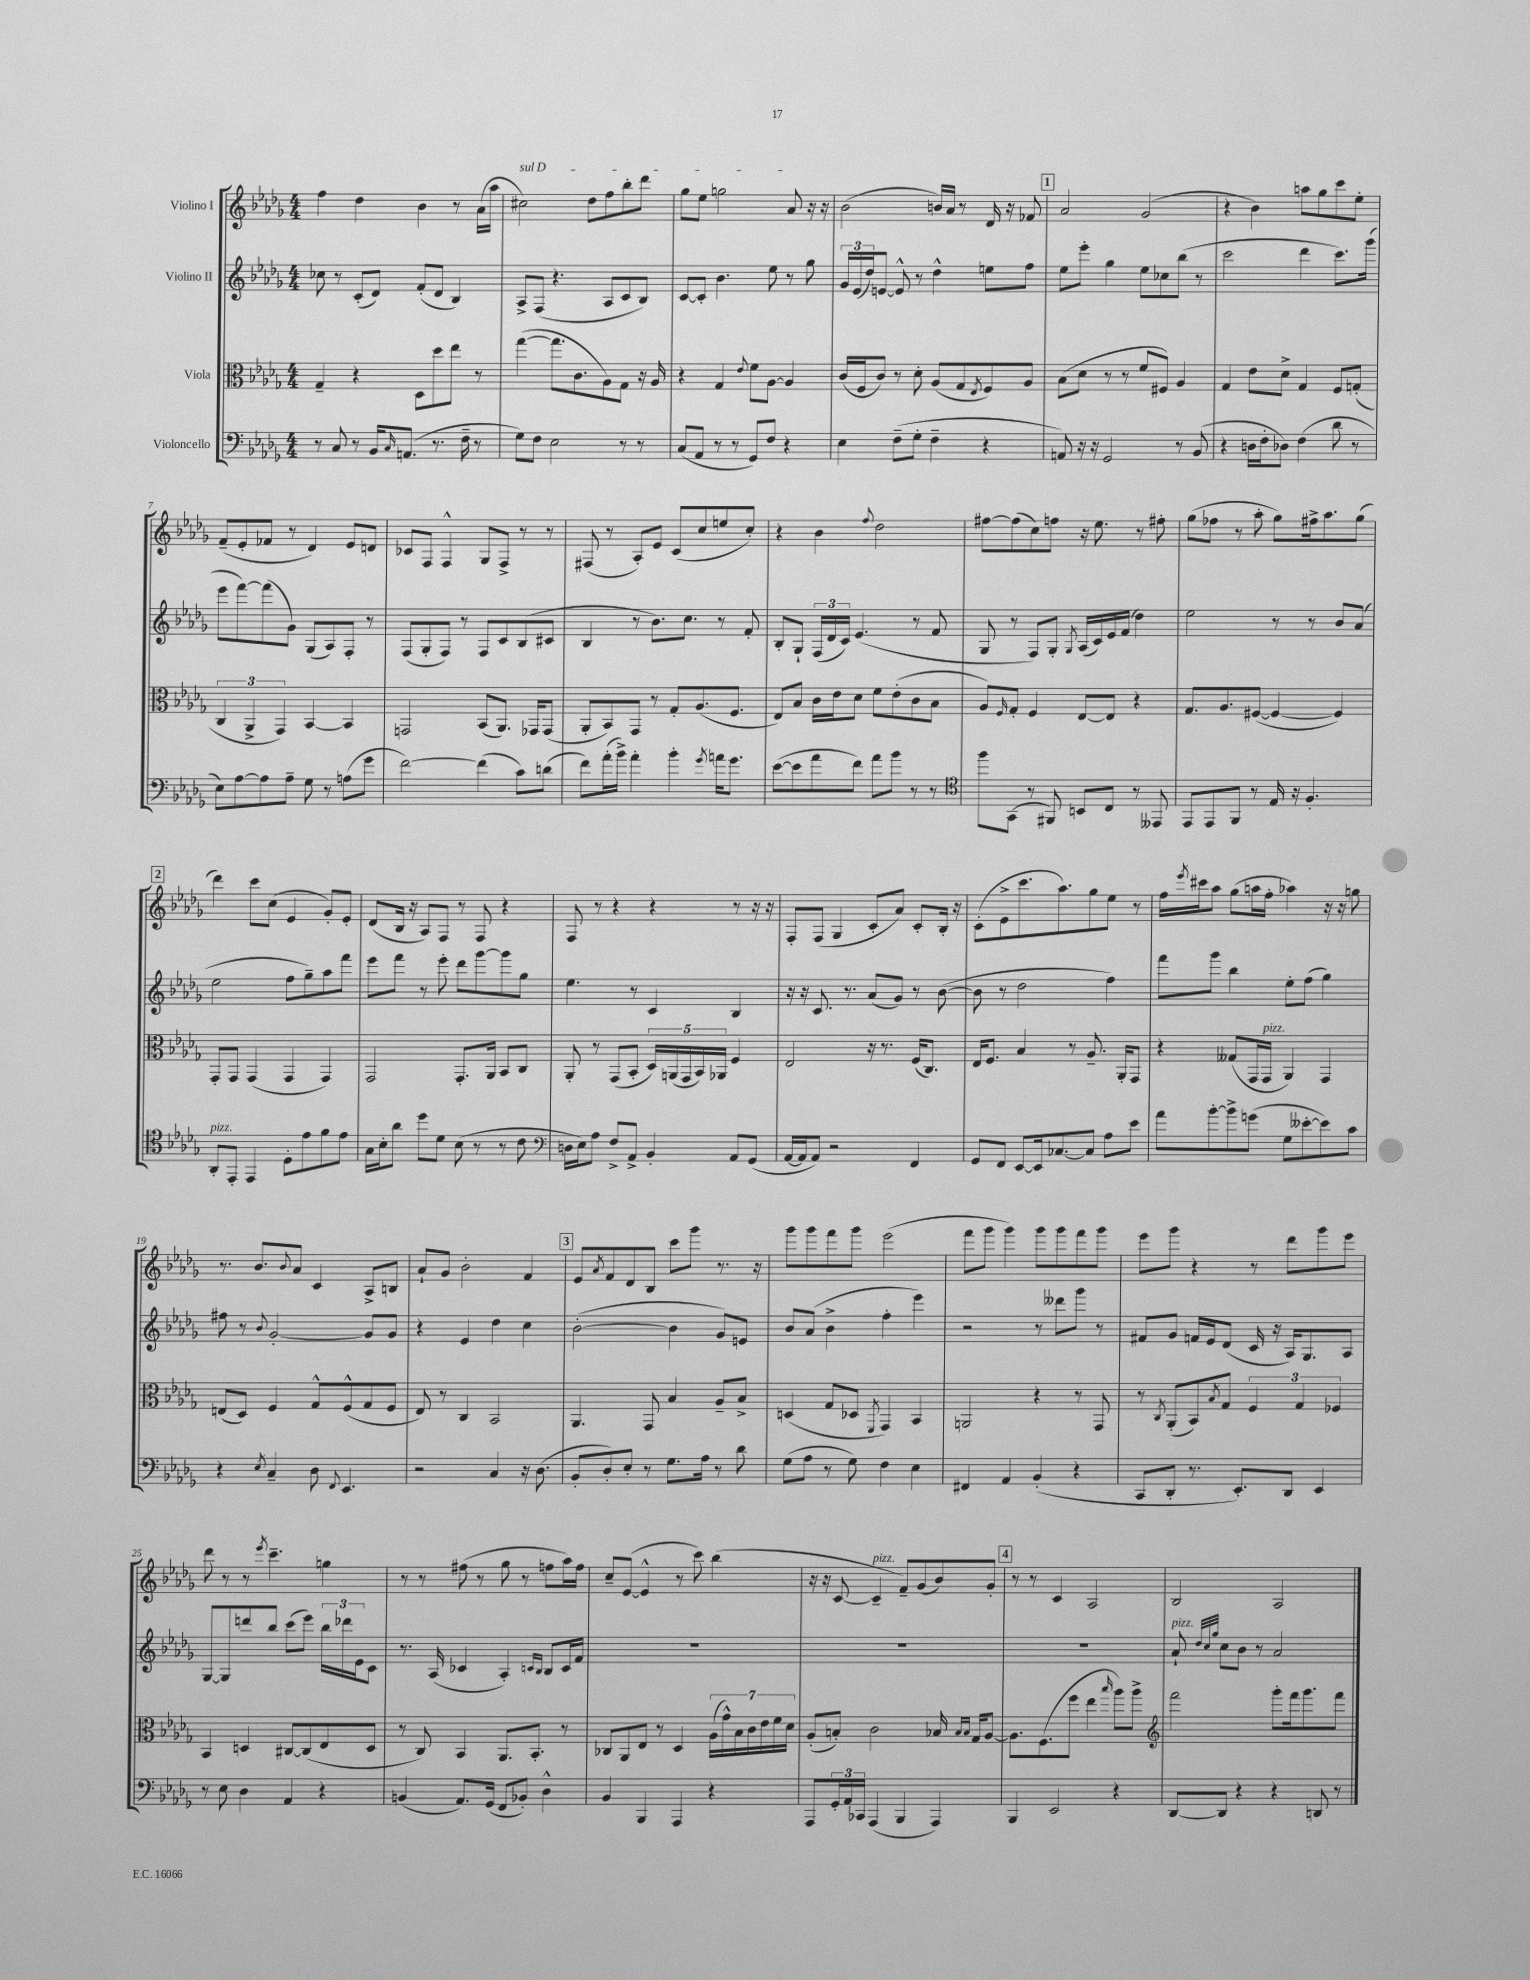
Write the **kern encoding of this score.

**kern	**kern	**kern	**kern
*staff4	*staff3	*staff2	*staff1
*clefF4	*clefC3	*clefG2	*clefG2
*k[b-e-a-d-g-]	*k[b-e-a-d-g-]	*k[b-e-a-d-g-]	*k[b-e-a-d-g-]
*M4/4	*M4/4	*M4/4	*M4/4
8r	4G-~	8cc-	4ff
8C	.	8r	.
8r	4r	(8c'	4dd-
16BB-	.	8d-)	.
16qqC	.	.	.
(8.AA	.	.	.
.	8D-	(8f'	4b-
8.r	8dd-	8d-	.
.	8ee-	4B-)	8r
16F~	.	.	.
8r	8r	.	(16a-
.	.	.	16aa-
=	=	=	=
8G-)	([4gg-	8A-^	2cc#)
8F	.	(8F	.
2E-	8.gg-]	4.r	.
.	8.c	.	.
.	.	.	8dd-
.	8A-)	8A-	8ff
8r	8G-	8c	8bb-'
8r	16r	8B-)	8ddd-
.	16A-	.	.
=	=	=	=
(8C	4r	[8c	8gg-
8AA-	.	8c']	8ee-
8r	4G-	4.b-	2gg
8r	.	.	.
.	8qqe-	.	.
8GG-)	8f	.	.
8F	[8A-	8ee-	.
4r	4A-]	8r	8a-
.	.	8gg-	16r
.	.	.	16r
=	=	=	=
4E-	(16c	24g-	(2b-
.	.	(24e-	.
.	16F	.	.
.	.	24dd-)	.
.	8c)	[8e	.
(8F~	8r	8e^^]	.
8G-'	8d-'	8r	.
4F~	(8A-	4dd-^^	16b)
.	.	.	16a-
.	8G-	.	8r
.	8qE-	.	.
4r	8F)	8ee	16d-
.	.	.	16r
.	8A-	8ff	8f-
=	=	=	=
8AA)	(8B-	8ee-	2a-
16r	8d-	8eee-'	.
16r	.	.	.
2GG-	8r	4gg-	.
.	8r	.	.
.	8f	8ee-	(2g-
.	8F#)	8cc-	.
8r	4A-	(8bb-	.
(8BB-	.	8r	.
=	=	=	=
4r	4G-	2ccc	4r
16D	8e-	.	4b-)
16F'	.	.	.
8D-)	8d-^	.	.
(4F	4G-	4ddd-	8aa
.	.	.	8gg-
8d-	8F	8.ccc)	8ccc
8r	(8G'	.	8ee-'
.	.	(16ggg-	.
=	=	=	=
8E-)	6C	8eee-	(8f~
[8A-	.	[8fff)	8e-'
.	6AA-^	.	.
8A-]	.	(8fff]	8f-
.	6GG-)	.	.
8A-~	.	8g-)	8r
8G-	[4BB-	(8G-	4d-)
8r	.	8A-)	.
(8A	4BB-]	8F'	8e-
8g-	.	8r	8d
=	=	=	=
[2f)	2GG	(8F	8c-
.	.	8G-'	8F
.	.	8F)	4F^^
.	.	8r	.
(4f]	(8BB-	8F	8G-
.	8.AA-)	8c	8F^
8c)	.	(8B-	8r
.	16GG-	.	.
(8d	(8GG-	8c#	8r
=	=	=	=
8f)	8AA-'	4B-	(8F#
(16a-'	8BB-)	.	8r
16b-^)	.	.	.
4a-'	8GG-	8r	8A-')
.	8r	8.b-)	8e-
4b-'	8G-'	.	(8c
.	.	8.cc	.
.	(8.A-	.	8cc
8qg-	.	.	.
16a	.	8r	8ee
8.g-	8.F	.	.
.	.	8f'	8cc')
=	=	=	=
([8e-	8E-)	8B-'	4r
8e-]	8B-	8G-`	.
8a-	16c	(24F	4b-
.	.	24d-	.
.	16e-	.	.
.	.	24c)	.
8f)	8d-	(4.e-	.
.	.	.	8qqff
8a-	8f	.	2dd-
8b-	(8e-'	.	.
8r	8c	8r	.
8r	8B-	8f	.
=	=	=	=
*clefC4	*	*	*
8ff	8A-)	8G-	[8ff#
.	16qqF	.	.
(8GG-	8G-'	8r	(8ff#]
8r	4F	8F)	8cc)
8FF#)	.	8G-'	8ff
.	.	8qG-	.
8BB	[8E-	(16A-	16r
.	.	16c)	8.ee-
8C	8E-]	16e-	.
.	.	(16f	.
8r	4r	4dd-)	8r
8EE--	.	.	8ff#'
=	=	=	=
8EE-	8.G-	2ee-	(8gg-
8EE-	.	.	8ff-
.	8.A-	.	.
8FF	.	.	8r
8r	([8F#	.	8aa-'
16E-	4F#_	8r	8gg-)
16r	.	.	.
4.F'	.	8r	16ff#^
.	.	.	8.aa-
.	4F#])	8b-	.
.	.	(8a-	(8gg-
=	=	=	=
8AA-'	8GG-'	2ee-	4ddd-)
8EE-'	8GG-	.	.
4EE-	(4GG-	.	8ccc
.	.	.	(8cc
8D-'	4GG-	8ff	4e-
8e-	.	8gg-~)	.
8f	4GG-)	8aa-	8g-')
8e-	.	8fff	8e-'
=	=	=	=
16G-	2GG-	8eee-	(8d-
16B-'	.	.	.
8a-	.	8fff	16B-
.	.	.	16r
8dd-	.	8r	8A-)
8d-	.	8eee-'	8F
(8B-	8.GG-'	8ddd-	8r
8r	.	[8ggg-	8F
.	16AA-	.	.
8r	8BB-	8ggg-]	4r
8c	8C	8gg-	.
=	=	=	=
*clefF4	*	*	*
16D	8AA-'	4.ee-	8F
16E-)	.	.	.
8A-	8r	.	8r
8F^	(8GG-	.	4r
8AA-^	8BB-'	8r	.
4BB-'	20D-)	4c	4r
.	(20AA	.	.
.	20GG-	.	.
.	20BB-)	.	.
.	20AA-	.	.
8AA-	4F	4B-	8r
(8GG-	.	.	16r
.	.	.	16r
=	=	=	=
[16AA-	2E-	16r	8F'
16AA-]	.	16r	.
8AA-)	.	8.c	(8F
2r	.	.	4G-
.	.	8.r	.
.	16r	(8a-	8c'
.	8.r	.	.
.	.	8g-)	8a-)
4FF	(16F	8r	8c'
.	8.C)	.	.
.	.	([8b-	16B-'
.	.	.	16r
=	=	=	=
8GG-	16E-	8b-]	(8c'
.	8.F	.	.
8FF	.	8r	8e-^
[8EE-	4B-	2dd-	8.ccc
16EE-]	.	.	.
[8.C-	.	.	8.aa-)
.	8r	.	.
8C-]	8.A-~	.	8gg-
8A-	.	4ff)	8ee-
.	16AA-'	.	.
8e-	8GG-	.	8r
=	=	=	=
8a-	4r	8fff	16ff
.	.	.	8qeee-
.	.	.	16ccc#
[8b-'	.	8ggg-	8aa-
8b-^]	(8G--	4bb-	(8gg-
(8g	16GG-	.	16aa
.	16GG-	.	16ff'
8G-	4AA-)	8ee-'	4aa-)
[8e--'	.	(8ff	.
8e--])	4GG-	4gg-)	16r
.	.	.	16r
8c	.	.	8gg
=	=	=	=
4r	(8E	8ff#	8.r
.	8D-)	8r	.
.	.	.	8.b-
8qE-	.	8qqb-	.
4C~	4F	[2g-'	.
.	.	.	8qqb-
.	.	.	8a-
8D-	8G-^^	.	4c
8qqFF	.	.	.
4.EE-	(8F^^	.	.
.	8G-	8g-]	8A-^
.	8F	8g-	8B
=	=	=	=
2r	8E-)	4r	8a-`
.	8r	.	8g-
.	4C	4e-	2b-'
4C	2BB-	4dd-	.
16r	.	4cc	4f
(8.D-	.	.	.
=	=	=	=
8BB-'	4.AA-	([2b-'	8e-
.	.	.	8qa-
8D-')	.	.	8f
8E-'	.	.	8d-
8r	8GG-	.	8B-
8.G-	4B-	4b-]	8ccc
.	.	.	8ggg-
16A-	.	.	.
8r	8A-~	8g-)	8.r
8d-	8B-^	8e	.
.	.	.	16r
=	=	=	=
(8G-	(4D	8b-	8ggg-
8A-	.	(8a-	8ggg-
8r	8G-	4b-^	8fff
8G-)	8D-	.	8ggg-
.	8qFF	.	.
4F	4GG-)	4ff'	(2eee-
4E-	4BB-	4eee-)	.
=	=	=	=
4FF#	2AA	2r	8fff
.	.	.	8ggg-
4AA-	.	.	4ggg-)
(4BB-'	4r	8r	8ggg-
.	.	8ddd--	8ggg-
4r	8r	8ggg-	8fff
.	8GG-	8r	8ggg-
=	=	=	=
8CC	8r	8f#	8eee-
.	8qC	.	.
8DD-'	(8AA-'	8g-	8ggg-
8.r	8BB-)	16f	4r
.	.	16e-	.
.	8qB-	.	.
.	8G-	(8d-	.
8.EE-')	.	.	.
.	6F	16c	8r
.	.	16r	.
8DD-	.	16A-)	8ddd-
.	6G-	.	.
.	.	8.G-	.
4EE-	.	.	8ggg-
.	6F-	.	.
.	.	8A-	8eee-
=	=	=	=
8r	4BB-	[8G-	8ddd-
8E-	.	8G-]	8r
4D-	4D	8ddd	8r
.	.	.	8qeee-
.	.	8bb-	4.ccc~
4AA-	[8C#	(8ccc	.
.	(8C#]	8eee-)	.
4r	8E-	24bb-	4gg
.	.	24ddd-	.
.	.	24e-	.
.	8D	8c	.
=	=	=	=
(4BB	8r	8.r	8r
.	8C)	.	8r
.	.	(16A-	.
8.AA-)	4BB-	4c-	(8ff#
.	.	.	8r
(16GG-	.	.	.
8FF	8.AA-	4A-')	8gg-
8BB-')	.	.	8r
.	8.BB-'	.	.
.	.	16qqc	.
.	.	16qqB-	.
4D-^^	.	8B-	8ff
.	8r	16c	16aa-)
.	.	16f	16ff
=	=	=	=
4BB-	8C-	1r	8cc~
.	8AA-	.	([8e-
4BBB-	8E-	.	4e-^^]
.	8r	.	.
4AAA-	4D-	.	8r
.	.	.	8ccc)
4r	(28A-	.	(4bb-
.	28g-^^)	.	.
.	28B-	.	.
.	28c	.	.
.	28e-	.	.
.	28f	.	.
.	28d-	.	.
=	=	=	=
8AAA-	(8A-'	1r	16r
.	.	.	16r
24GG-'	8B')	.	[8c
24AA-	.	.	.
24CC-	.	.	.
(4AAA-	2c	.	4c~]
4BBB-	.	.	8f~)
.	.	.	(8g-
4AAA-)	16B-	.	8b-)
.	16qqB-	.	.
.	16qqB-	.	.
.	16G-	.	.
.	[8A-	.	8g-'
=	=	=	=
4BBB-	8.A-]	1r	8r
.	.	.	8r
.	(8.F	.	.
2EE-	.	.	4c
.	8ff	.	.
.	4ee-	.	2A-
.	16qqbb-	.	.
4r	8aa-)	.	.
.	8aa-^	.	.
=	=	=	=
*	*clefG2	*	*
[8DD-	2fff	8a-`	2B-
.	.	32qqdd-	.
.	.	32qqcc	.
.	.	32qqgg-	.
8DD-]	.	8cc	.
4r	.	8b-	.
.	.	8r	.
4r	8ggg-'	2a-	2A-
.	16fff	.	.
.	8.ggg-	.	.
8DD	.	.	.
8r	8fff	.	.
==	==	==	==
*-	*-	*-	*-
